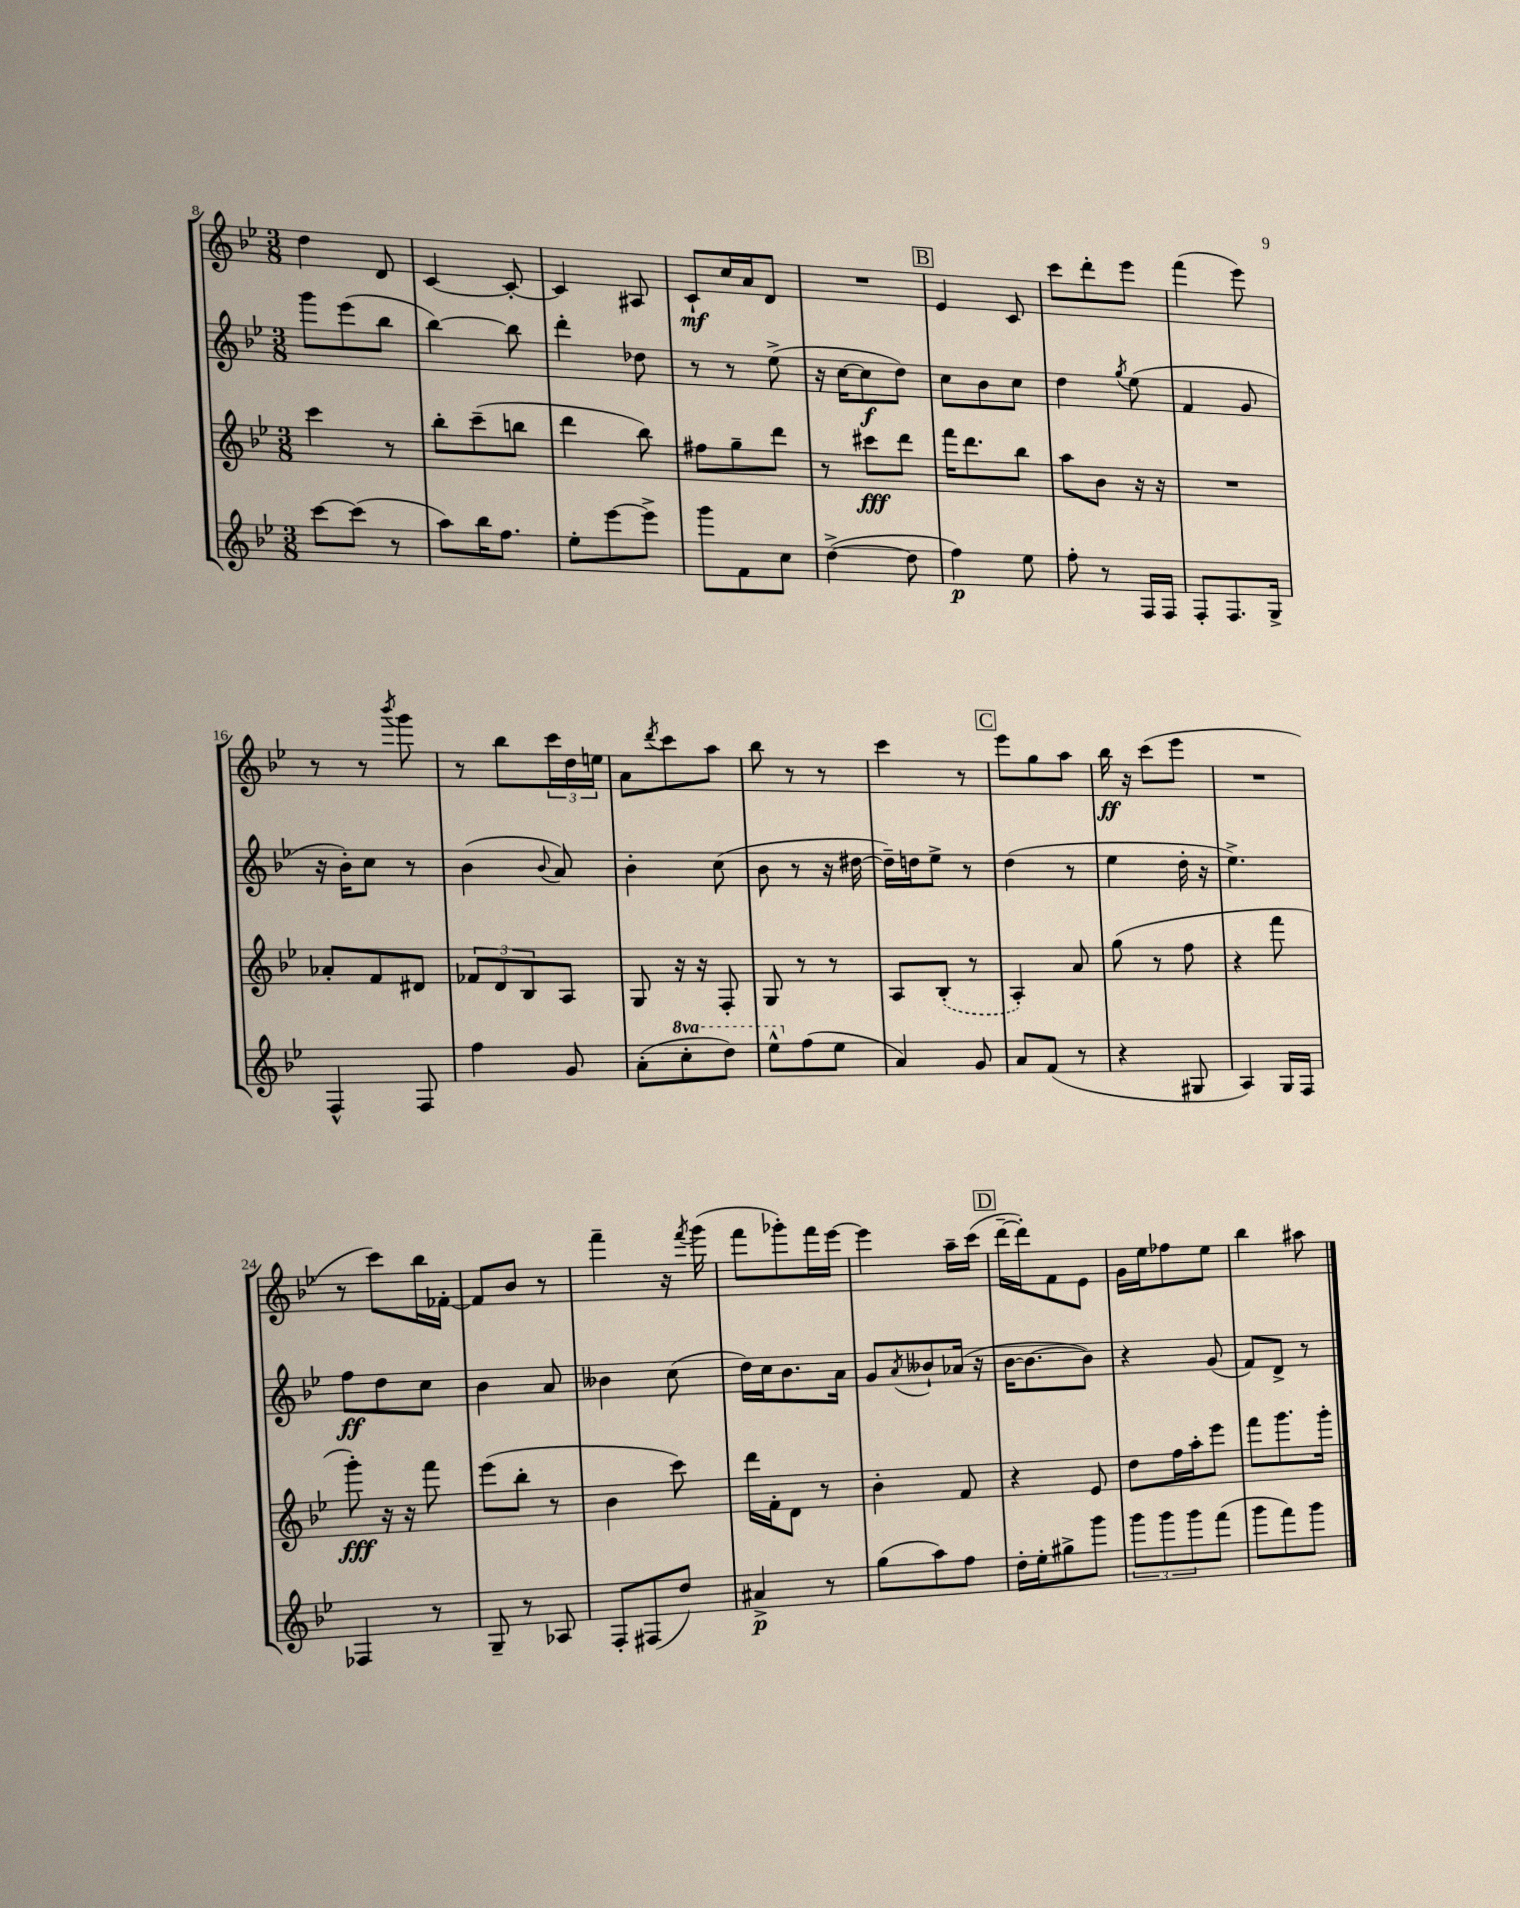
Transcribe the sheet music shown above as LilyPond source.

<<
\new StaffGroup <<
\new Staff = "s0" {
    \clef treble \key bes \major \numericTimeSignature \time 3/8
    d''4 d'8 |
    c'4~ c'8~-. |
    c'4 ais8 |
    c'8-!\mf c''16 a'16 d'8 |
    R4. |
    \mark \markup { \box "B" } ees'4 c'8 |
    c'''8 d'''8-. ees'''8 |
    f'''4( ees'''8) |
    r8 r8 \acciaccatura { bes'''8 } g'''8 |
    r8 bes''8 \tuplet 3/2 { c'''16 d''16 e''16 } |
    a'8 \acciaccatura { d'''8 } c'''8 a''8 |
    bes''8 r8 r8 |
    c'''4 r8 |
    \mark \markup { \box "C" } ees'''8 g''8 a''8 |
    bes''16\ff r16 c'''8( ees'''8 |
    R4. |
    r8 c'''8) bes''16 fes'16~-. |
    fes'8 bes'8 r8 |
    f'''4-- r16 \acciaccatura { f'''8 } g'''16( |
    f'''8 ges'''8-.) f'''16 ees'''16~ |
    ees'''4 a''16-- c'''16( |
    \mark \markup { \box "D" } d'''16~-- d'''16-.) f'8 ees'8 |
    g'16 ees''16 fes''8 ees''8 |
    bes''4 ais''8 \bar "|." |
}
\new Staff = "s1" {
    \clef treble \key bes \major \numericTimeSignature \time 3/8
    g'''8 ees'''8( bes''8 |
    bes''4~) bes''8 |
    d'''4-. des''8 |
    r8 r8 ees''8->( |
    r16 c''16~ c''8\f d''8) |
    \mark \markup { \box "B" } c''8 bes'8 c''8 |
    d''4 \acciaccatura { g''8 } ees''8( |
    f'4 g'8 |
    r16 bes'16-.) c''8 r8 |
    bes'4( \appoggiatura { bes'8 } a'8) |
    bes'4-. c''8( |
    bes'8 r8 r16 dis''16~ |
    dis''16--) d''16 ees''8-> r8 |
    \mark \markup { \box "C" } d''4( r8 |
    ees''4 d''16-. r16 |
    ees''4.->) |
    f''8\ff d''8 c''8 |
    bes'4 a'8 |
    beses'4 c''8( |
    d''16) c''16 bes'8. a'16 |
    g'8 \acciaccatura { a'8 } beses'8-! aes'16( r16 |
    \mark \markup { \box "D" } bes'16~ bes'8.~ bes'8) |
    r4 g'8( |
    f'8) d'8-> r8 \bar "|." |
}
\new Staff = "s2" {
    \clef treble \key bes \major \numericTimeSignature \time 3/8
    c'''4 r8 |
    bes''8-. c'''8--( b''8 |
    d'''4 bes''8) |
    fis''8 g''8-- d'''8 |
    r8 cis'''8\fff d'''8 |
    \mark \markup { \box "B" } f'''16 d'''8. bes''8 |
    a''8 bes'8 r16 r16 |
    R4. |
    aes'8-. f'8 dis'8 |
    \tuplet 3/2 { fes'8 d'8 bes8 } a8 |
    g8 r16 r16 f8-. |
    g8 r8 r8 |
    a8 \once \slurDashed bes8-.( r8 |
    \mark \markup { \box "C" } a4-.) a'8 |
    g''8( r8 f''8 |
    r4 f'''8 |
    g'''8-.\fff) r16 r16 f'''8 |
    ees'''8( bes''8-. r8 |
    bes'4 c'''8) |
    d'''16 f'16-. d'8 r8 |
    bes'4-. f'8 |
    \mark \markup { \box "D" } r4 ees'8 |
    d''8 f''16 a''16-. ees'''8 |
    f'''8 g'''8. g'''16-. \bar "|." |
}
\new Staff = "s3" {
    \clef treble \key bes \major \numericTimeSignature \time 3/8 \set Staff.ottavationMarkups = #ottavation-simple-ordinals
    c'''8~ c'''8( r8 |
    a''8) bes''16 f''8. |
    ees''8-. ees'''8~ ees'''8-> |
    g'''8 f'8 c''8 |
    d''4~->( d''8 |
    \mark \markup { \box "B" } f''4\p) ees''8 |
    f''8-. r8 f16 f16 |
    f8-. f8. g16-> |
    f4-^ f8 |
    f''4 g'8 |
    a'8-.( \ottava #1 c'''8-. d'''8) |
    ees'''8-^ \ottava #0 f''8( ees''8 |
    a'4) g'8 |
    \mark \markup { \box "C" } a'8 f'8( r8 |
    r4 gis8 |
    a4) g16 f16 |
    fes4 r8 |
    g8-- r8 aes8 |
    f8-. fis8( d''8) |
    ais'4->\p r8 |
    g''8( a''8) f''8 |
    \mark \markup { \box "D" } d''16-. ees''16-. gis''8-> g'''8 |
    \tuplet 3/2 { g'''8 g'''8 g'''8 } f'''8( |
    g'''8 f'''8) g'''8 \bar "|." |
}
>>
>>
\layout { \context { \Score currentBarNumber = #8 } }
